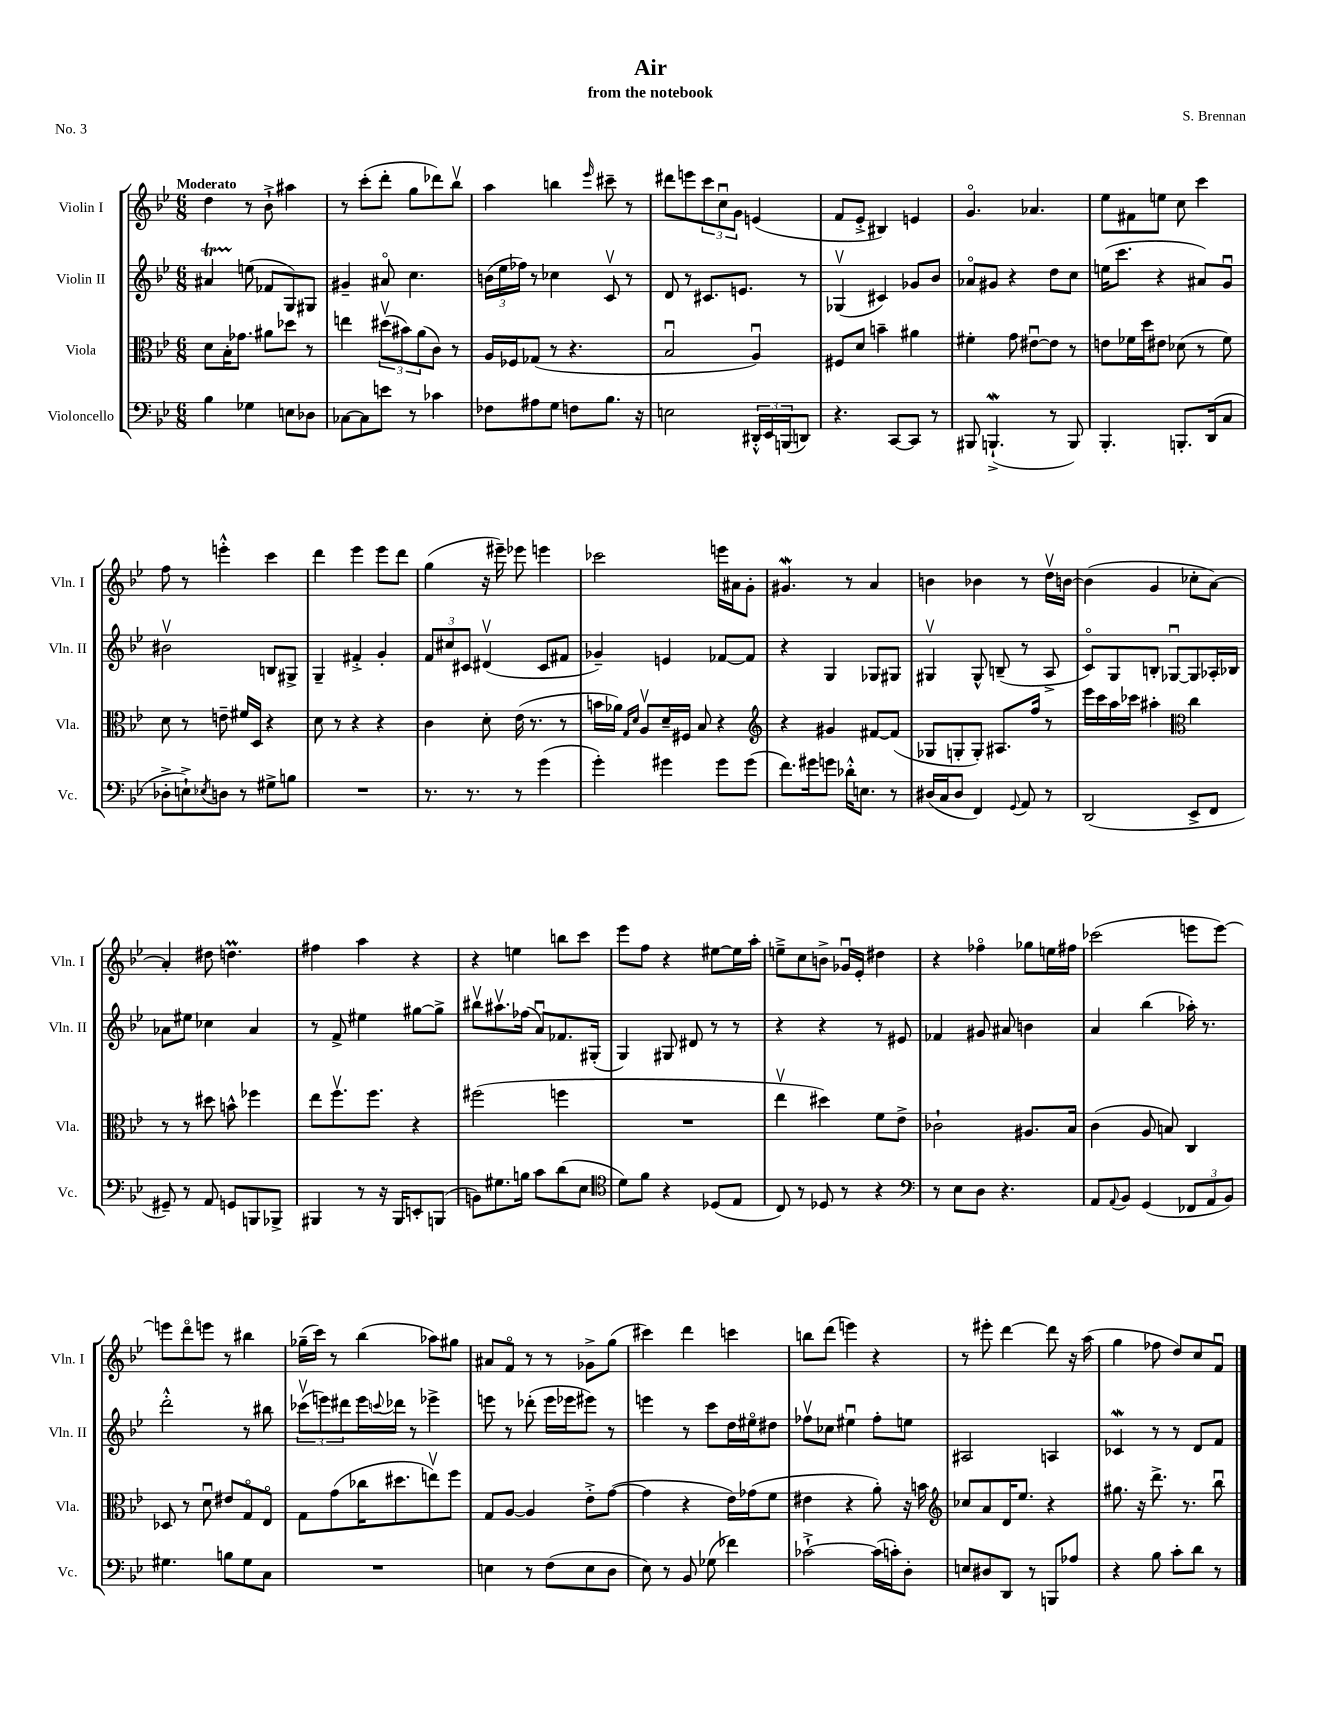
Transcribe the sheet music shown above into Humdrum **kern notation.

**kern	**kern	**kern	**kern
*part4	*part3	*part2	*part1
*staff4	*staff3	*staff2	*staff1
*I"Violoncello	*I"Viola	*I"Violin II	*I"Violin I
*I'Vc.	*I'Vla.	*I'Vln. II	*I'Vln. I
*clefF4	*clefC3	*clefG2	*clefG2
*k[b-e-]	*k[b-e-]	*k[b-e-]	*k[b-e-]
*M6/8	*M6/8	*M6/8	*M6/8
=1	=1	=1	=1
!	!	!	!LO:TX:a:B:t=Moderato
4B-\	8d\L	4a#Xt/	4dd\
.	16B-'\K	.	.
.	8.g-X\J	.	.
4G-X\	.	(8een\	8r
.	8a#X\L	8f-X/L	8b-`^\
8En\L	8dd-X\J	8G/)	4aa#X\
8D-X\J	8r	8G#X/J	.
=2	=2	=2	=2
[8C-X\L	4een\	4g#X~/	8r
8C-\]	.	.	(8ccc'\L
8en\J	(12dd#Xv\L	8a#X/	8ddd'\J
.	12b#X\)	.	.
8r	.	4.cc\	8gg\L
.	(12a\	.	.
4c-X\	8c\J)	.	8ddd-X\)
.	8r	.	8bb-v\J
=3	=3	=3	=3
8F-X\L	16A/LL	(24bn\LL	4aa\
.	.	24ee-\	.
.	16F-X/J	.	.
.	.	24ff-X\JJ)	.
8A#X\	(8G-X/J	8r	.
8G\J	8r	4cc-X\	4bbn\
8Fn\L	4.r	.	.
.	.	.	16qqeee-/
8.B-\J	.	8cv/	8ccc#X~\
.	.	8r	8r
16r	.	.	.
=4	=4	=4	=4
2En\	2B-u/	8d/	8ddd#X\L
.	.	8r	8eeen\
.	.	8.c#X/L	12ccc\
.	.	.	12ccu\
.	.	.	12g\J
.	.	8.en/J	.
24DD#X'^^/LL	4Au/)	.	(4en/
24EE-/	.	.	.
(24BBBn/J	.	.	.
8DDn/J)	.	8r	.
=5	=5	=5	=5
4.r	8F#X/L	(4G-Xv/	8f/L
.	8d/J	.	8e-'^/J
.	4bn~\	4c#X/)	4B#X/)
[8CC/L	.	.	.
8CC/J]	4a#X\	8g-X/L	4en/
8r	.	8b-/J	.
=6	=6	=6	=6
8BBB#X/	4f#X'\	8a-X/L	4.g/
(4.BBBnW`^/	.	8g#X/J	.
.	8g\	4r	.
.	[8e#Xu\L	.	4.a-X/
8r	8e#\J]	8dd\L	.
8BBB/)	8r	8cc\J	.
=7	=7	=7	=7
4.BBB-'/	8en\L	(16een\KL	8ee-\L
.	.	8.ccc\J	.
.	16f-X\L	.	8f#X\
.	16dd\J	.	.
.	8e#X\J	4r	8een\J
8.BBBn'/L	(8d-X\	.	8cc\
.	8r	8a#X/L)	4ccc\
(16DD/k	.	.	.
8C/J	8f-\)	8gu/J	.
!!LO:LB:g=z
=8	=8	=8	=8
8D-X'^\L	8d\	2b#Xv\	8ff\
8En`^\)	8r	.	8r
8qE-X/	.	.	.
8Dn\J	8en~\	.	4eeen'^^\
8r	16f#X/LL	.	.
.	16D/JJ	.	.
8G#X^\L	4r	8Bn/L	4ccc\
8Bn\J	.	8G#X^/J	.
=9	=9	=9	=9
2.r	8d\	4G~/	4ddd\
.	8r	.	.
.	4r	4f#X'^/	4eee-\
.	4r	4g'/	8eee-\L
.	.	.	8ddd\J
=10	=10	=10	=10
8.r	4c\	12f/L	(4gg\
.	.	12cc#X/	.
.	.	12c#X/J	.
8.r	.	.	.
.	8d'\	(4d#Xv/	16r
.	.	.	16eee#X~\)
8r	(16e-\	.	8eee-X\
.	8.r	.	.
(4g\	.	8c#/L	4eeen\
.	8r	8f#X/J	.
=11	=11	=11	=11
4g'\)	16bn\LL	4g-X~/)	2ccc-X\
.	16a-X\JJ)	.	.
.	16qqG/LL	.	.
.	16qqd/JJ	.	.
.	8Av/L	.	.
4g#X\	16d~/L	4en/	.
.	16F#X/JJ	.	.
.	8B-/	.	.
8g#\L	4r	[8f-X/L	16eeen\LL
.	.	.	16a#X\J
(8g#\J	.	8f-/J]	8g'\J
=12	=12	=12	=12
*	*clefG2	*	*
8.f\L)	4r	4r	4.g#XW/
16g#X\k	.	.	.
8gn\J	4g#X/	4G/	.
16d-X'^^\KL	.	.	8r
8.En\J	.	.	.
.	[8f#X/L	8G-X/L	4a/
8r	(8f#/J]	8G#X/J	.
=13	=13	=13	=13
(16D#X/LL	8G-X/L	4G#Xv/	4bn\
16C/J	.	.	.
8D#/J	8Gn'/	.	.
4FF/)	8G'/J)	8G#^^/	4b-X\
.	8.A#X/L	(8Bn~/	.
8qqGG/	.	.	.
8AA/	.	8r	8r
.	16ff/Jk	.	.
8r	8r	8A^/	16ddv\LL
.	.	.	[16bn\JJ
=14	=14	=14	=14
(2DD/	16eee-\LL	8c/L)	(4b\]
.	16ccc\	.	.
.	16aa\	8G/	.
.	16ccc-X\JJ	.	.
.	4aa#X'\	8Bn'/J	4g/
.	.	[8G-Xu/L	.
*	*clefC3	*	*
8EE-^/L	4cc\	8G-/]	8cc-X'\L
8FF/J	.	16A-X'/L	[8a\J)
.	.	16B-X/JJ	.
!!LO:LB:g=z
=15	=15	=15	=15
8GG#X~/)	8r	8a-X\L	4a'/]
8r	8r	8ee#X\J	.
8AA/	8dd#X\	4cc-X\	8dd#X\
8GGn/L	8bn^^\	.	4.ddnm\
8BBBn/	4ff-X\	4a-/	.
8BBB-X^/J	.	.	.
=16	=16	=16	=16
4BBB#X/	8ee-\L	8r	4ff#X\
.	8.ffv\	8f^/	.
8r	.	4ee#X\	4aa\
.	8.ff\J	.	.
16r	.	.	.
16BBB#/KL	.	.	.
8EEn'/	4r	[8gg#X\L	4r
(8BBBn/J	.	8gg#^\J]	.
=17	=17	=17	=17
8BBn\L)	(2ff#X\	8bb#Xv\L	4r
8.G#X\	.	8.aa#Xv\	.
.	.	.	4een\
16Bn\Jk	.	(16ff-X\Jk	.
8c\L	.	8au/L)	.
(8d\	4ffn\	8.f-X/	8bbn\L
8E-\J	.	.	8ccc\J
.	.	(16G#X'/Jk	.
=18	=18	=18	=18
*clefC4	*	*	*
8d\L)	2.r	4G/)	8eee-\L
8f\J	.	.	8ff\J
4r	.	8G#X/	4r
.	.	8d#X/	.
(8D-X/L	.	8r	[8ee#X\L
8E-/J	.	8r	16ee#\L]
.	.	.	16aa'\JJ
=19	=19	=19	=19
8C/)	4ee-v\	4r	8een~^\L
8r	.	.	8cc\
8D-X/	4dd#X\)	4r	8bn^\J
8r	.	.	16g-Xu/LL
.	.	.	16e-'/JJ
4r	8f\L	8r	4dd#X\
.	8e-^\J	8e#X/	.
=20	=20	=20	=20
*clefF4	*	*	*
8r	2c-X`\	4f-X/	4r
8E-\L	.	.	.
8D\J	.	8g#X/	4ff-X\
4.r	.	8a#X/	.
.	8.A#X/L	4bn\	8gg-X\L
.	.	.	16een\L
.	16B-/Jk	.	16ff#X\JJ
=21	=21	=21	=21
8AA/L	(4c\	4a/	(2ccc-X\
8qqAA/	.	.	.
8BB-/J	.	.	.
(4GG/	8A/	(4bb-\	.
.	8Bn/)	.	.
12FF-X/L	4C/	16aa-X'\)	8eeen\L
.	.	8.r	.
12AA/	.	.	.
.	.	.	[8eee\J)
12BB-/J)	.	.	.
!!LO:LB:g=z
=22	=22	=22	=22
4.G#X\	8D-X/	2ddd'^^\	8eeen\L]
.	8r	.	8ddd\
.	8du\	.	8eeen\J
8Bn\L	8e#X/L	.	8r
8G#\	8G/	8r	4bb#X\
8C\J	8E-/J	8bb#X\	.
=23	=23	=23	=23
2.r	8G\L	(12ccc-Xv\L	(16gg-X~\LL
.	.	.	16ccc\JJ)
.	.	12eeen\)	.
.	(8g\	.	8r
.	.	12ddd#X\	.
.	16cc-X\K	16eee\L	(4bb-\
.	.	8qqcccn/	.
.	8.dd#X\	16ddd-X\JJ	.
.	.	8r	.
.	8eenv\)	4eee-X^\	8aa-X\L)
.	8ff\J	.	8gg#X\J
=24	=24	=24	=24
4En\	8G/L	8eeen\	8a#X/L
.	[8A/J	8r	8f/J
8r	4A/]	(8ddd-X'\	8r
(8F\L	.	16eee\LL	8r
.	.	16eee-X\J	.
8E\	8e-'^\L	8eee#X\J)	8g-X^\L
8D\J	([8g\J	8r	(8gg\J
=25	=25	=25	=25
8E-\)	4g\]	4eeen\	4ccc#X\)
8r	.	.	.
8BB-/	4r	8r	4ddd\
(8G-X\	.	8ccc\L	.
4f-X\)	16e-\LL)	16dd\L	4cccn\
.	(16g-X\J	16ee#X\J	.
.	8f\J	8dd#X\J	.
=26	=26	=26	=26
[2c-X`^\	4e#X\	8ff-Xv\L	8bbn\L
.	.	8cc-X\J	(8ddd\J
.	4r	4ee#Xu\	4eeen\)
(16c-\LL]	8a'\)	8ff-'\L	4r
16cn'\J)	.	.	.
8D'\J	16r	8een\J	.
.	16bn\	.	.
=27	=27	=27	=27
*	*clefG2	*	*
8En/L	8cc-X/L	2A#X/	8r
8D#X/	8a/	.	8eee#X'\
8DD/J	16d/K	.	[4ddd\
.	8.ee-/J	.	.
8r	.	.	.
8BBBn/L	4r	4An/	8ddd\]
8A-X/J	.	.	16r
.	.	.	(16aa\
=28	=28	=28	=28
4r	8.gg#X\	4c-Xw/	4gg\
.	16r	.	.
8B-\	8.ddd^\	8r	8ff-X\
8c'\L	.	8r	8dd/L)
.	8.r	.	.
8d\J	.	8d/L	8cc/
8r	8bb-u\	8f/J	8fu/J
==	==	==	==
*-	*-	*-	*-
